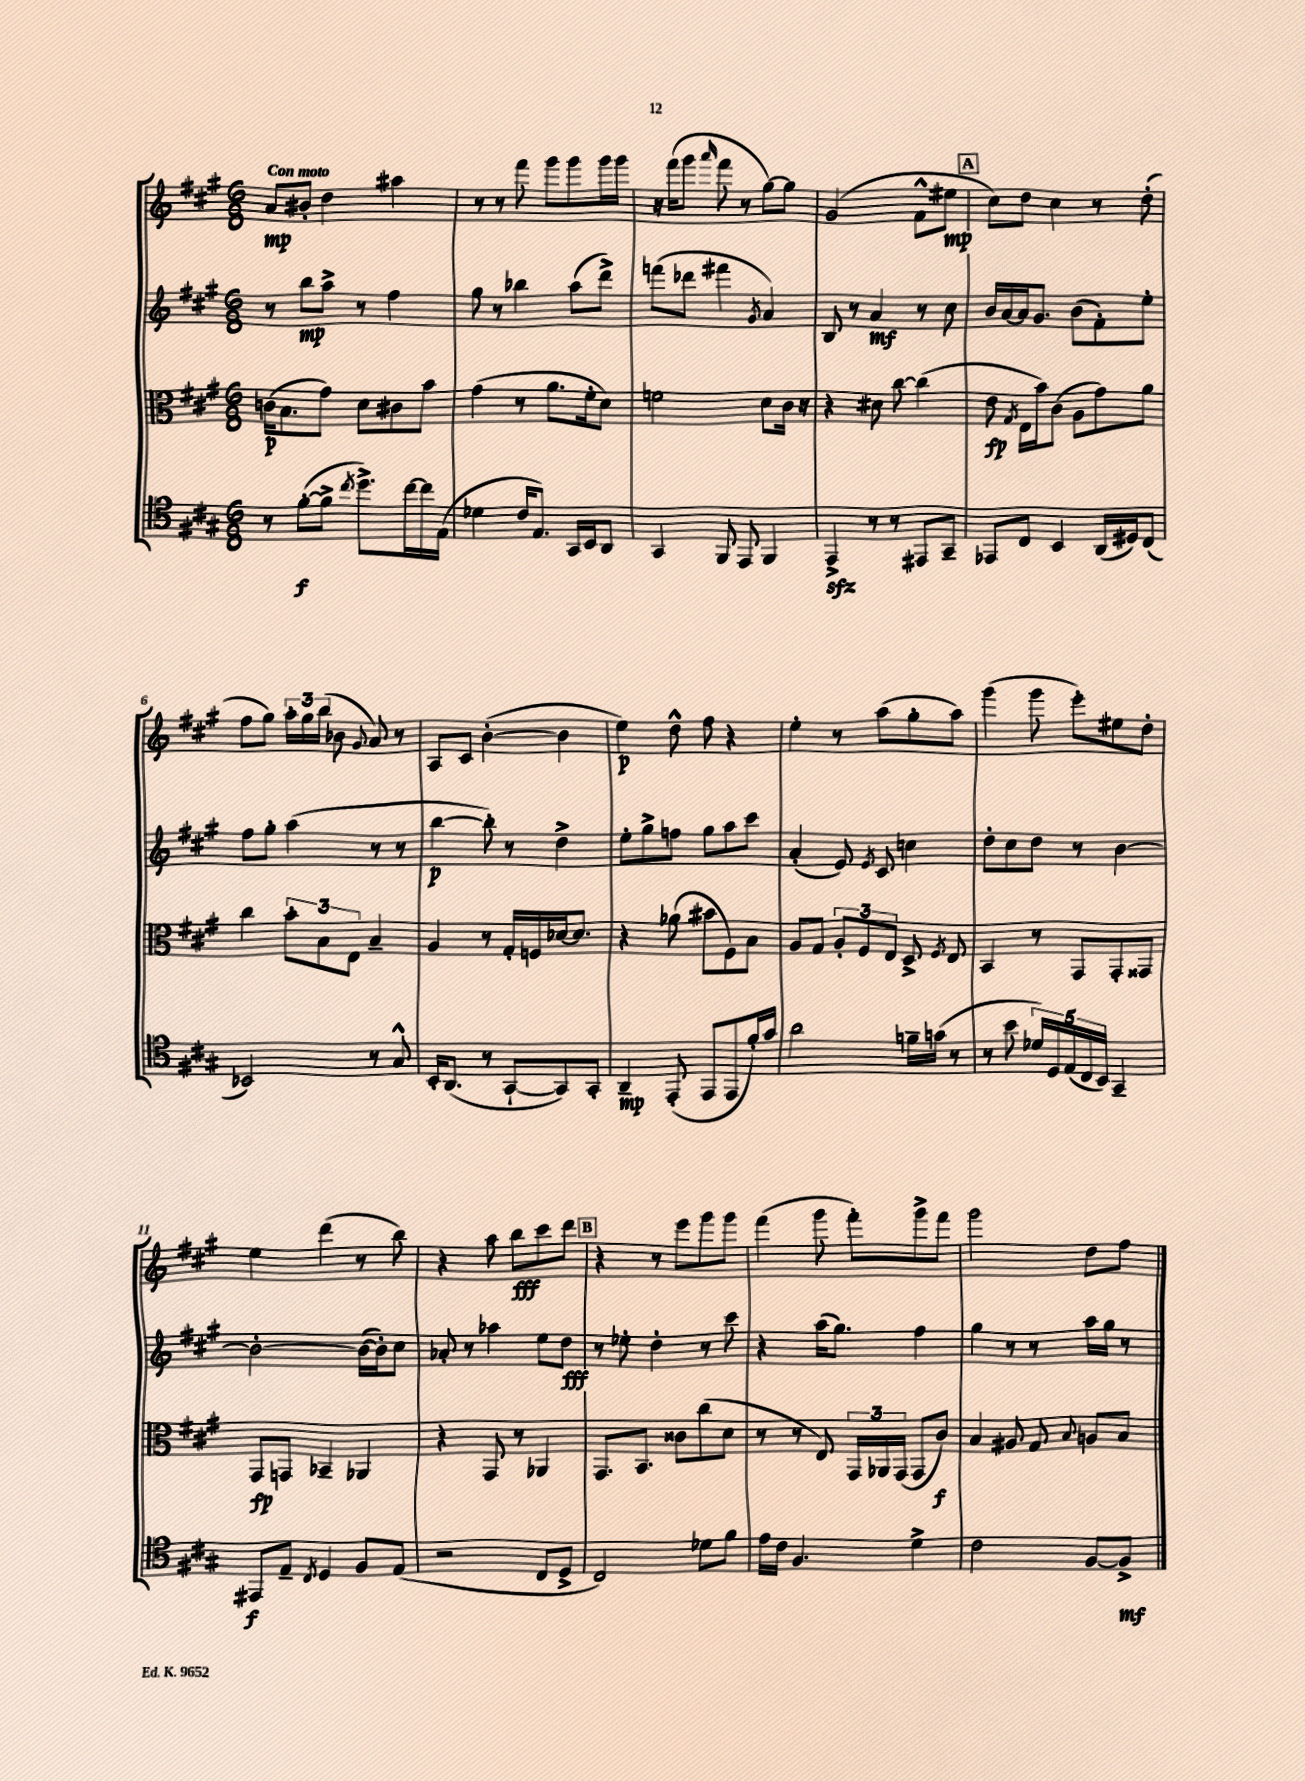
<<
\new StaffGroup <<
\new Staff = "s0" {
    \clef treble \key a \major \numericTimeSignature \time 6/8 \tempo "Con moto"
    \autoBeamOff a'8[\mp bis'8]-. d''4 ais''4 |
    r8 r8 fis'''8 gis'''8[ gis'''8 gis'''16 gis'''16] |
    r16 fis'''16[( gis'''8] \grace { a'''16 } fis'''8 r8 gis''8[~) gis''8] |
    gis'2( fis'8[-^ eis''8]\mp |
    \mark \markup { \box "A" } cis''8[) d''8] cis''4 r8 d''8-.( |
    fis''8[ gis''8]) \tuplet 3/2 { a''16[-. gis''16 b''16]( } bes'8 \appoggiatura { gis'8 } a'8) r8 |
    a8[ cis'8] b'4~-.( b'4 |
    e''4\p) d''8-^ fis''8 r4 |
    e''4-. r8 a''8[( gis''8-. a''8]) |
    gis'''4( gis'''8 e'''8[-.) eis''8 d''8]-. |
    e''4 d'''4( r8 b''8) |
    r4 a''8 b''8[\fff cis'''8 d'''8] |
    \mark \markup { \box "B" } r4 r8 e'''8[ gis'''8 gis'''8] |
    fis'''4( gis'''8 fis'''8[-.) gis'''8-> fis'''8] |
    gis'''2 d''8[ fis''8] \bar "|." |
}
\new Staff = "s1" {
    \clef treble \key a \major \numericTimeSignature \time 6/8
    \autoBeamOff r8 b''8[\mp a''8]-> r8 fis''4 |
    gis''8 r8 bes''4 a''8[( d'''8]->) |
    f'''8[( des'''8] fis'''4 \acciaccatura { gis'8 } a'4) |
    b8 r8 a'4\mf r8 cis''8 |
    \mark \markup { \box "A" } b'16[ a'16~ a'16 gis'8.] b'8[( fis'8-.) e''8]-. |
    fis''8[ gis''8]-. a''4( r8 r8 |
    b''4~\p b''8-.) r8 d''4-> |
    e''8[-. gis''8-> f''8] gis''8[ a''8 cis'''8] |
    a'4-.( e'8) \acciaccatura { e'8 } cis'8 c''4 |
    d''8[-. cis''8 d''8] r8 b'4~ |
    b'2~-. b'16[~( b'16-.) cis''8] |
    aes'8-. r8 aes''4 e''8[ d''8]\fff |
    \mark \markup { \box "B" } r8 ees''8-. d''4-. r8 cis'''8 |
    r4 a''16[( gis''8.]) fis''4 |
    gis''4 r8 r8 a''16[ gis''16] r8 \bar "|." |
}
\new Staff = "s2" {
    \clef alto \key a \major \numericTimeSignature \time 6/8
    \autoBeamOff c'16[\p( b8. gis'8]) d'8[ cis'8 b'8] |
    gis'4( r8 a'8.[ fis'16-. d'8]) |
    f'2 d'8[ cis'16] r16 |
    r4 dis'8 cis''8~ cis''4( |
    \mark \markup { \box "A" } e'8\fp \acciaccatura { gis8 } e16[ b'16) cis'8]( a8[ gis'8) a'8] |
    cis''4 \tuplet 3/2 { b'8[-. b8 e8] } b4-- |
    a4 r8 gis16[-. f16 des'16~ des'8.] |
    r4 aes'8( bis'8[ fis8) b8] |
    a8[ gis8] \tuplet 3/2 { a8[-. fis8 e8] } d8-> \acciaccatura { fis8 } e8 |
    b,4 r8 gis,8[ gis,8-. gisis,8] |
    gis,8[\fp g,8] bes,4-- aes,4 |
    r4 gis,8 r8 aes,4 |
    \mark \markup { \box "B" } gis,8.[ b,8.] cisis'8[ cis''8( d'8] |
    r8 r8 e8) \tuplet 3/2 { gis,16[ aes,16 gis,16]( } gis,8[ cis'8]\f) |
    b4 ais8 gis8 \appoggiatura { b8 } a8[ b8] \bar "|." |
}
\new Staff = "s3" {
    \clef tenor \key a \major \numericTimeSignature \time 6/8
    \autoBeamOff r8 fis'8[~-.\f( fis'8]-> \acciaccatura { cis''8 } d''8.[->) cis''16~ cis''16 e16]( |
    des'4 cis'16[ e8.]) gis,16[ b,16 a,8] |
    gis,4 fis,8 e,8 fis,4 |
    e,4->\sfz r8 r8 eis,8[ gis,8]-- |
    \mark \markup { \box "A" } ees,8[ cis8] b,4 a,16[( dis16) cis8]( |
    bes,2) r8 gis8-^ |
    b,16[-. a,8.]( r8 gis,8[~-! gis,8) gis,8]-. |
    a,4--\mp e,8-.( e,8[ e,8 fis'16-.) gis'16] |
    a'2 f'16[-- g'16]( r8 |
    r8 b'8 \tuplet 5/4 { des'16[) d16 e16( cis16 b,16]) } gis,4-- |
    eis,8[\f e8]-- \acciaccatura { cis8 } d4 fis8[ e8]( |
    r2 cis8[ d8]-> |
    \mark \markup { \box "B" } cis2) des'8[ fis'8] |
    e'16[ cis'16] fis4. d'4-> |
    cis'2 fis8[~ fis8]->\mf \bar "|." |
}
>>
>>
